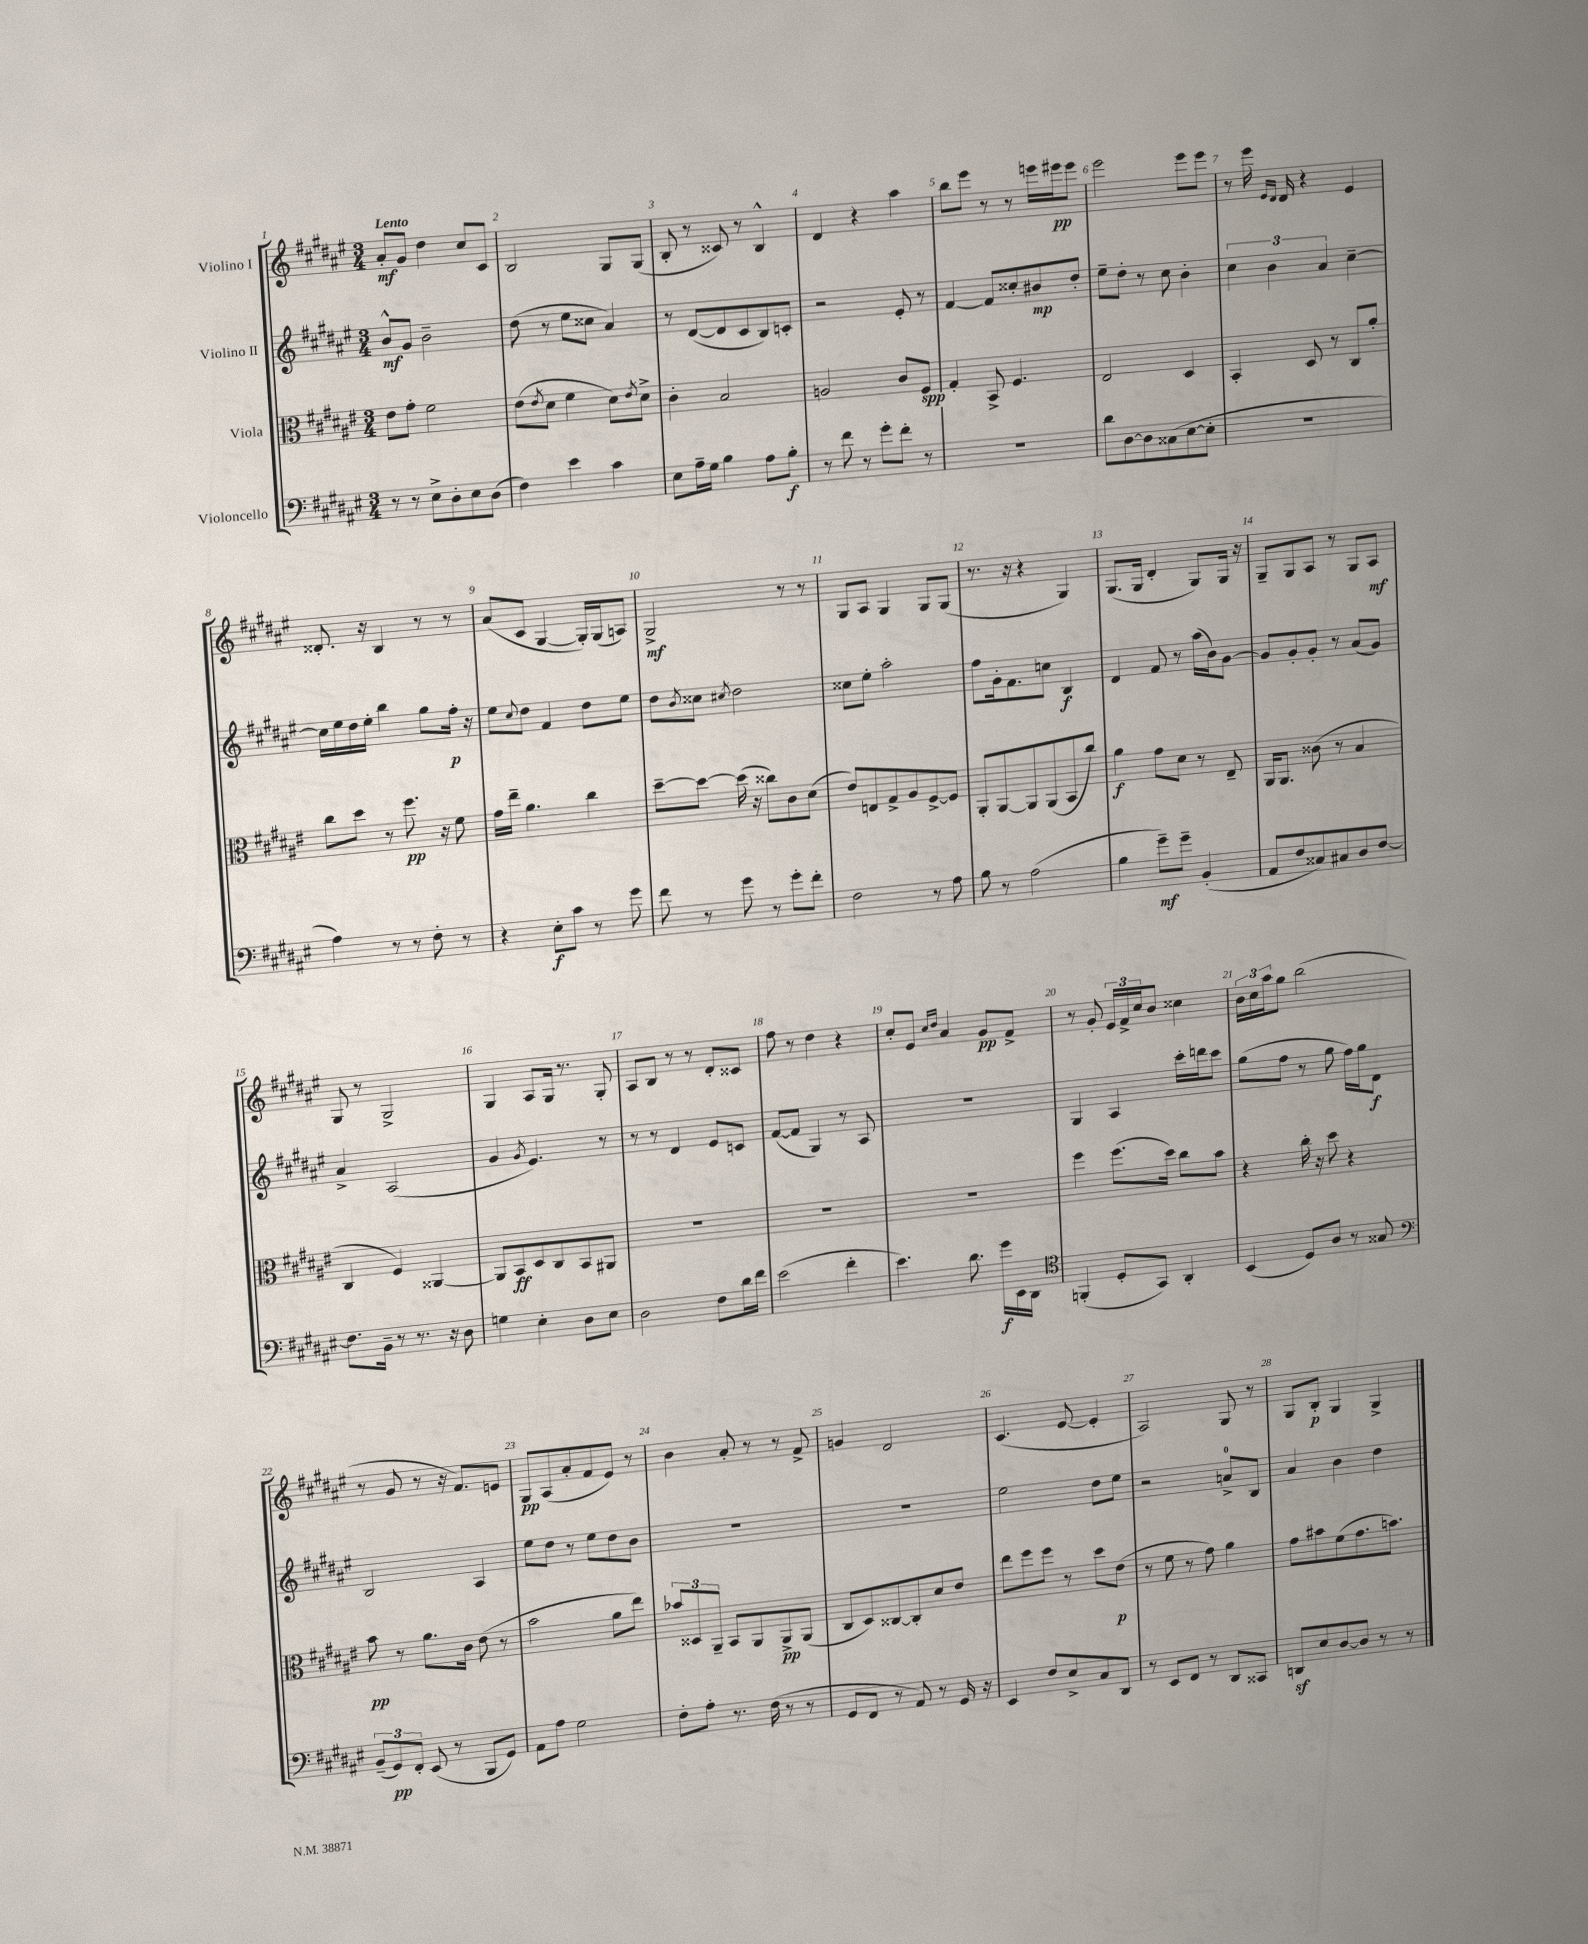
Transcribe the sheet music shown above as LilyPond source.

<<
\new StaffGroup <<
\new Staff = "s0" \with { instrumentName = "Violino I" } {
    \clef treble \key fis \major \numericTimeSignature \time 3/4 \tempo "Lento"
    ais'8-.\mf gis'8 dis''4 cis''8 cis'8 |
    b2 gis8 gis8( |
    b8-. r8 cisis'8) r8 b4-^ |
    dis'4 r4 ais''4 |
    b''8 eis'''8 r8 r8 e'''16 eis'''16\pp eis'''8 |
    eis'''2 eis'''8 eis'''8 |
    r8 eis'''16 \grace { eis'16 dis'16 } dis'16 r4 eis'4 |
    disis'8.-. r16 b4 r8 r8 |
    ais'8( cis'8 gis4~ gis16-.) gis16( a8) |
    gis2->\mf r8 r8 |
    gis8 ais8 gis4 gis8 gis8( |
    r8. r16 r4 gis4) |
    gis8.( gis16 dis'4-. gis8) gis16 r16 |
    gis8-- gis8 ais8 r8 gis8 ais8\mf |
    gis8 r8 gis2-> |
    gis4 ais8 gis16 r8. gis8-. |
    ais8 b8 r8 r8 dis'8-. cisis'8 |
    fis''8 r8 dis''4 r4 |
    cis''8-. eis'8 \grace { cis''16 dis''16 } ais'4 gis'8\pp fis'8-> |
    r8 gis'8-. \tuplet 3/2 { eis'16 fis'16-> cis''16 } b'8 cisis''4 |
    \tuplet 3/2 { b'16 cis''16 ais''16 } gis''8 b''2( |
    r8 gis'8 r8 r16 fis'8.) e'8 |
    gis8\pp ais8( ais'8-. fis'8 eis'8) r8 |
    b'4 ais'8-. r8 r8 fis'8-> |
    g'4 dis'2 |
    cis'4.( eis'8~ eis'4-. |
    ais2) gis8 r8 |
    gis8 b8-.\p gis4 gis4-> \bar "|." |
}
\new Staff = "s1" \with { instrumentName = "Violino II" } {
    \clef treble \key fis \major \numericTimeSignature \time 3/4
    b'8-^\mf gis'8 b'2-- |
    dis''8( r8 eis''8 cisis''8 ais'4) |
    r8 dis'8~( dis'8 cis'8 b8) c'8-. |
    r2 eis'8-. r8 |
    fis'4~ fis'8 cisis''8-. bis'8\mp dis''8-. |
    eis''8-- dis''8-. r8 cis''8 b'4-. |
    \tuplet 3/2 { cis''4 b'4 ais'4 } cis''4~-- |
    cis''16 eis''16 dis''16 eis''16-. b''4 gis''8 fis''16-.\p r16 |
    eis''8 \appoggiatura { cis''8 } dis''8 fis'4 dis''8 eis''8 |
    dis''8 \acciaccatura { b'8 } cisis''8 \acciaccatura { cis''8 } dis''2 |
    cisis''8 eis''8-. ais''2-. |
    fis''8 gis'16-. fis'8. c''8 b4\f |
    dis'4 fis'8 r8 ais''16( b'16) gis'8~ |
    gis'8 gis'8-. gis'8-. r8 ais'8( gis'8) |
    ais'4-> ais2( |
    gis'4 \acciaccatura { gis'8 } eis'4.) r8 |
    r8 r8 dis'4 eis'8 c'8 |
    fis'8~( fis'8 gis4) r8 ais8 |
    R2. |
    gis4 ais4 cis'''16-. d'''16 cis'''8 |
    gis''8( fis''8 r8 gis''8 fis''16) gis''16 dis'8\f |
    b2 ais4 |
    eis''8 dis''8 r8 eis''8 dis''8 b'8 |
    R2. |
    R2. |
    eis''2 dis''8 eis''8 |
    r2 a'8-0-> b8 |
    ais'4 b'4 dis''4 \bar "|." |
}
\new Staff = "s2" \with { instrumentName = "Viola" } {
    \clef alto \key fis \major \numericTimeSignature \time 3/4
    eis'8 gis'8-. fis'2 |
    eis'8( \acciaccatura { eis'8 } dis'8 fis'4 dis'8) \acciaccatura { eis'8 } dis'8-> |
    cis'4-. b2 |
    a2 cis'8 fis8\spp |
    gis4-. b,8-> fis4. |
    eis2 dis4 |
    b,4-. dis8 r8 cis8 ais'8-. |
    cis''8 dis''8 r8 fis''8.\pp r16 fis'8 |
    gis'16 eis''16-- ais'4. cis''4 |
    dis''8~-- dis''8~ dis''16( r16 cisis''8) cis'8 dis'8( |
    eis'8) e8 gis8-> ais8 fis8~-> fis8 |
    ais,8-. ais,8~ ais,8 ais,8( b,8 cis''8) |
    ais'4\f gis'8 dis'8 r8 eis8-- |
    ais,16 ais,8. cisis'8( r8 b4 |
    cis4 fis4) aisis,4~ |
    aisis,8 b,8\ff dis8 cis8 b,8 ais,8 |
    R2. |
    R2. |
    R2. |
    fis''4 fis''8.( dis''16) cis''8 b'8 |
    r4 cis''16-. r16 dis''8 r4 |
    b'8\pp r8 ais'8. cis'16 eis'8( r8 |
    b'2 ais'8 eis''8) |
    \tuplet 3/2 { bes'8 disis8 ais,8-- } b,8 ais,8 ais,8->\pp ais,8( |
    cis8 dis8) cisis8~ cisis8-. dis'8 eis'8 |
    eis''8 fis''8 fis''8 r8 dis''8 eis'8\p( |
    r8 fis'8 r8 gis'8) ais'4 |
    gis'8 bis'8 fis'8( gis'8. b'8.) \bar "|." |
}
\new Staff = "s3" \with { instrumentName = "Violoncello" } {
    \clef bass \key fis \major \numericTimeSignature \time 3/4
    r8 r8 eis8-> dis8-. eis8 dis8( |
    fis4) eis'4 cis'4 |
    eis8 ais16-- gis16 b4 ais8 b8-.\f |
    r8 fis'8 r8 gis'8-. fis'8-. r8 |
    R2. |
    dis'8 dis8~ dis8 cisis8( eis8~ eis8-. |
    R2. |
    ais4) r8 r8 fis8-. r8 |
    r4 eis8-.\f cis'8 r8 gis'8 |
    fis'8 r8 gis'8 r8 gis'8-. fis'8-. |
    fis2 r8 ais8 |
    b8 r8 ais2( |
    b4 gis'8--\mf) gis'8-- b,4-.( |
    ais,8 fis8 cisis8) cis8 dis8 fis8~ |
    fis8. b,16-- r8 r8. r16 dis8 |
    g4 eis4-. dis8 eis8 |
    dis2 fis8 dis'16 fis'16 |
    eis'2( fis'4-. |
    eis'4.) dis'8. gis'16\f eis,16 dis,16 |
    \clef tenor f,4-.( dis8-. gis,8) ais,4-. |
    b,4( dis8) ais8 r8 gisis8 |
    \clef bass \tuplet 3/2 { b,8--( gis,8\pp) fis,8-. } eis,8( r8 b,,8 gis,8) |
    ais,8 ais8 gis2 |
    fis8-. ais8-. r8. fis16( r8 r8 |
    gis,8 fis,8 r8 ais,8) r8 gis,16 r16 |
    eis,4 fis8 eis8-> cis8 dis,8 |
    r8 eis,8 fis,8 r8 dis,8 cisis,8 |
    d,8\sf eis8 dis8~ dis8 r8 r8 \bar "|." |
}
>>
>>
\layout { \context { \Score \override BarNumber.break-visibility = ##(#f #t #t) barNumberVisibility = #all-bar-numbers-visible } }
